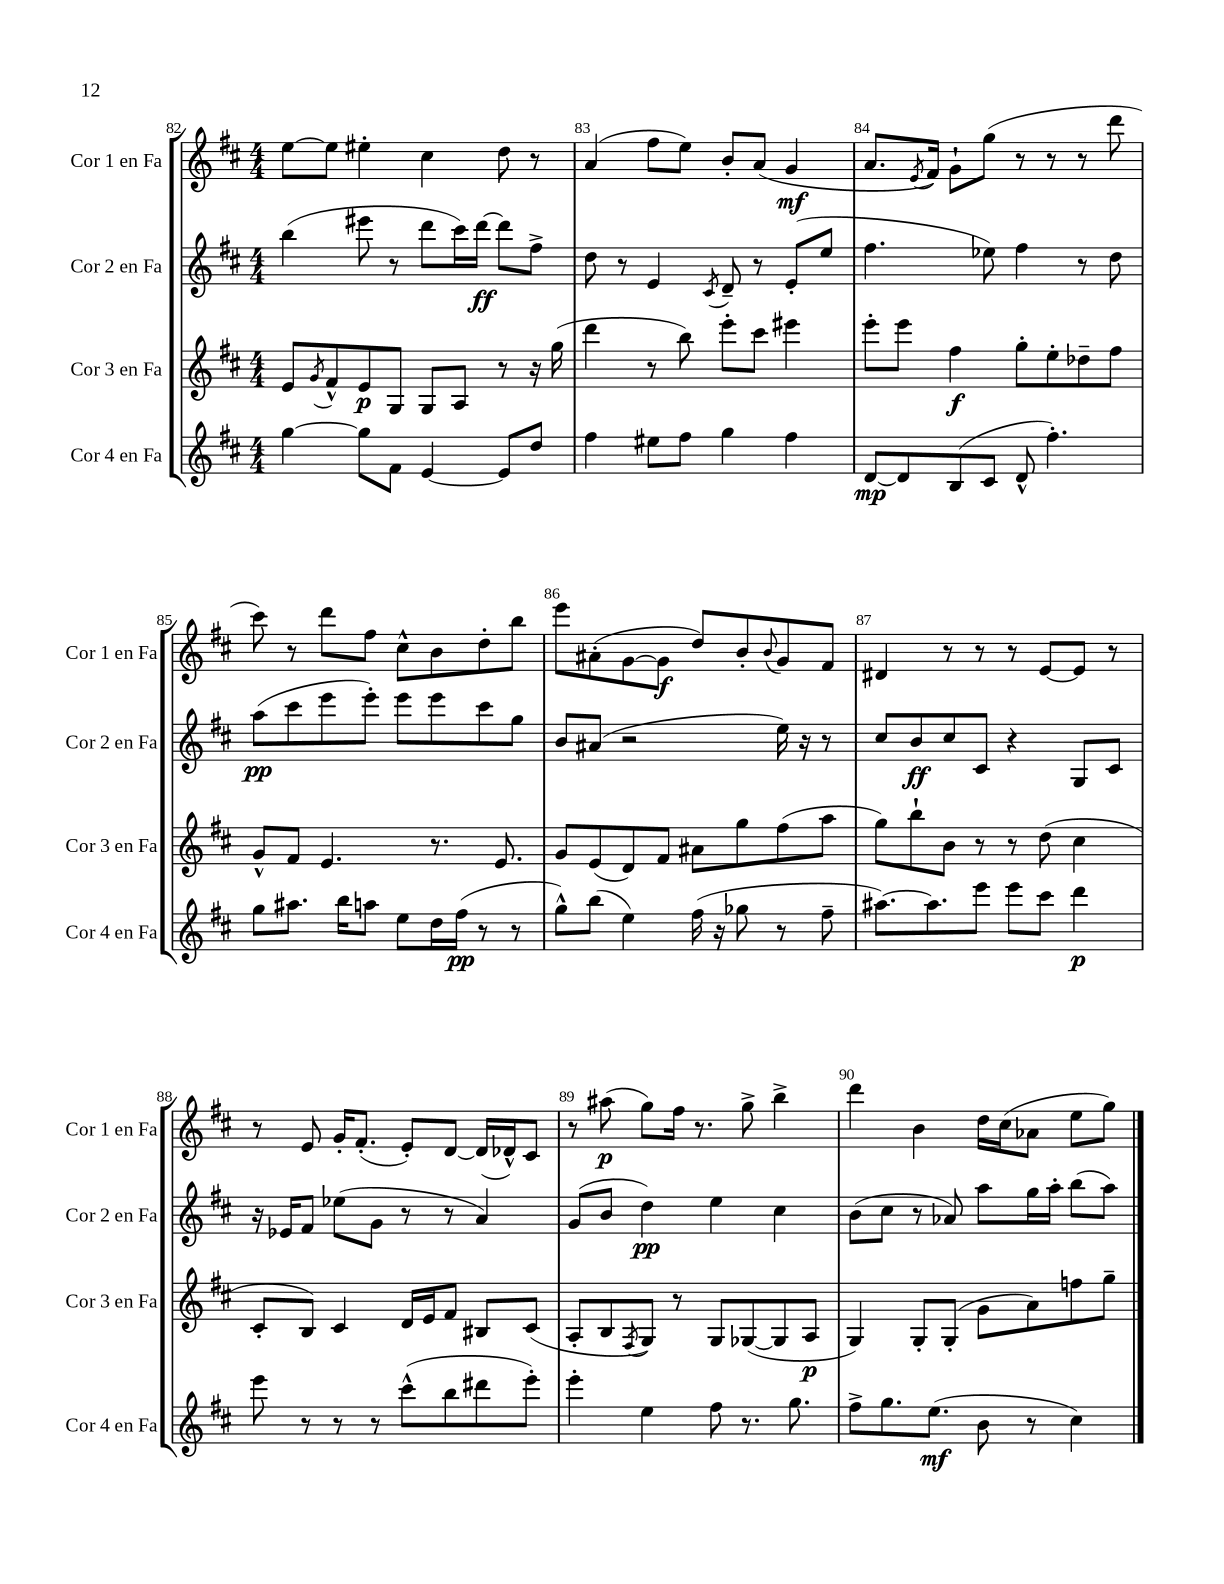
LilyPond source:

<<
\new StaffGroup <<
\new Staff = "s0" \with { instrumentName = "Cor 1 en Fa" shortInstrumentName = "Cor 1 en Fa" } {
    \clef treble \key d \major \numericTimeSignature \time 4/4
    e''8~ e''8 eis''4-. cis''4 d''8 r8 |
    a'4( fis''8 e''8) b'8-. a'8( g'4\mf |
    a'8. \acciaccatura { e'8 } fis'16) g'8-! g''8( r8 r8 r8 d'''8 |
    cis'''8) r8 d'''8 fis''8 cis''8-^ b'8 d''8-. b''8 |
    e'''8 ais'8-.( g'8~ g'8\f d''8) b'8-. \appoggiatura { b'8 } g'8 fis'8 |
    dis'4 r8 r8 r8 e'8~ e'8 r8 |
    r8 e'8 g'16-. fis'8.-.( e'8-.) d'8~ d'16( des'16-^) cis'8 |
    r8 ais''8\p( g''8) fis''16 r8. g''8-> b''4-> |
    d'''4 b'4 d''16 cis''16( aes'8 e''8 g''8) \bar "|." |
}
\new Staff = "s1" \with { instrumentName = "Cor 2 en Fa" shortInstrumentName = "Cor 2 en Fa" } {
    \clef treble \key d \major \numericTimeSignature \time 4/4
    b''4( eis'''8 r8 d'''8 cis'''16) d'''16~\ff d'''8 fis''8-> |
    d''8 r8 e'4 \acciaccatura { cis'8 } d'8-- r8 e'8-.( e''8 |
    fis''4. ees''8) fis''4 r8 d''8 |
    a''8\pp( cis'''8 e'''8 e'''8-.) e'''8 e'''8 cis'''8 g''8 |
    b'8 ais'8( r2 e''16) r16 r8 |
    cis''8 b'8\ff cis''8 cis'8 r4 g8 cis'8 |
    r16 ees'16 fis'8 ees''8( g'8 r8 r8 a'4) |
    g'8( b'8 d''4\pp) e''4 cis''4 |
    b'8( cis''8 r8 aes'8) a''8 g''16 a''16-. b''8( a''8) \bar "|." |
}
\new Staff = "s2" \with { instrumentName = "Cor 3 en Fa" shortInstrumentName = "Cor 3 en Fa" } {
    \clef treble \key d \major \numericTimeSignature \time 4/4
    e'8 \acciaccatura { g'8 } fis'8-^ e'8\p g8 g8 a8 r8 r16 g''16( |
    d'''4 r8 b''8) e'''8-. cis'''8 eis'''4 |
    e'''8-. e'''8 fis''4\f g''8-. e''8-. des''8-- fis''8 |
    g'8-^ fis'8 e'4. r8. e'8. |
    g'8 e'8( d'8) fis'8 ais'8 g''8 fis''8( a''8 |
    g''8) b''8-! b'8 r8 r8 d''8( cis''4 |
    cis'8-. b8) cis'4 d'16 e'16 fis'8 bis8 cis'8( |
    a8-. b8 \acciaccatura { fis8 } g8) r8 g8 ges8~( ges8 a8\p |
    g4) g8-. g8-.( g'8 a'8) f''8 g''8-- \bar "|." |
}
\new Staff = "s3" \with { instrumentName = "Cor 4 en Fa" shortInstrumentName = "Cor 4 en Fa" } {
    \clef treble \key d \major \numericTimeSignature \time 4/4
    g''4~ g''8 fis'8 e'4~ e'8 d''8 |
    fis''4 eis''8 fis''8 g''4 fis''4 |
    d'8~\mp d'8 b8( cis'8 d'8-^ fis''4.-.) |
    g''8 ais''8. b''16 a''8 e''8 d''16 fis''16\pp( r8 r8 |
    g''8-^) b''8( e''4) fis''16( r16 ges''8 r8 fis''8-- |
    ais''8.~) ais''8. e'''8 e'''8 cis'''8 d'''4\p |
    e'''8 r8 r8 r8 cis'''8-^( b''8 dis'''8 e'''8-.) |
    e'''4-. e''4 fis''8 r8. g''8. |
    fis''8-> g''8. e''8.\mf( b'8 r8 cis''4) \bar "|." |
}
>>
>>
\layout { \context { \Score currentBarNumber = #82 \override BarNumber.break-visibility = ##(#f #t #t) barNumberVisibility = #all-bar-numbers-visible } }
